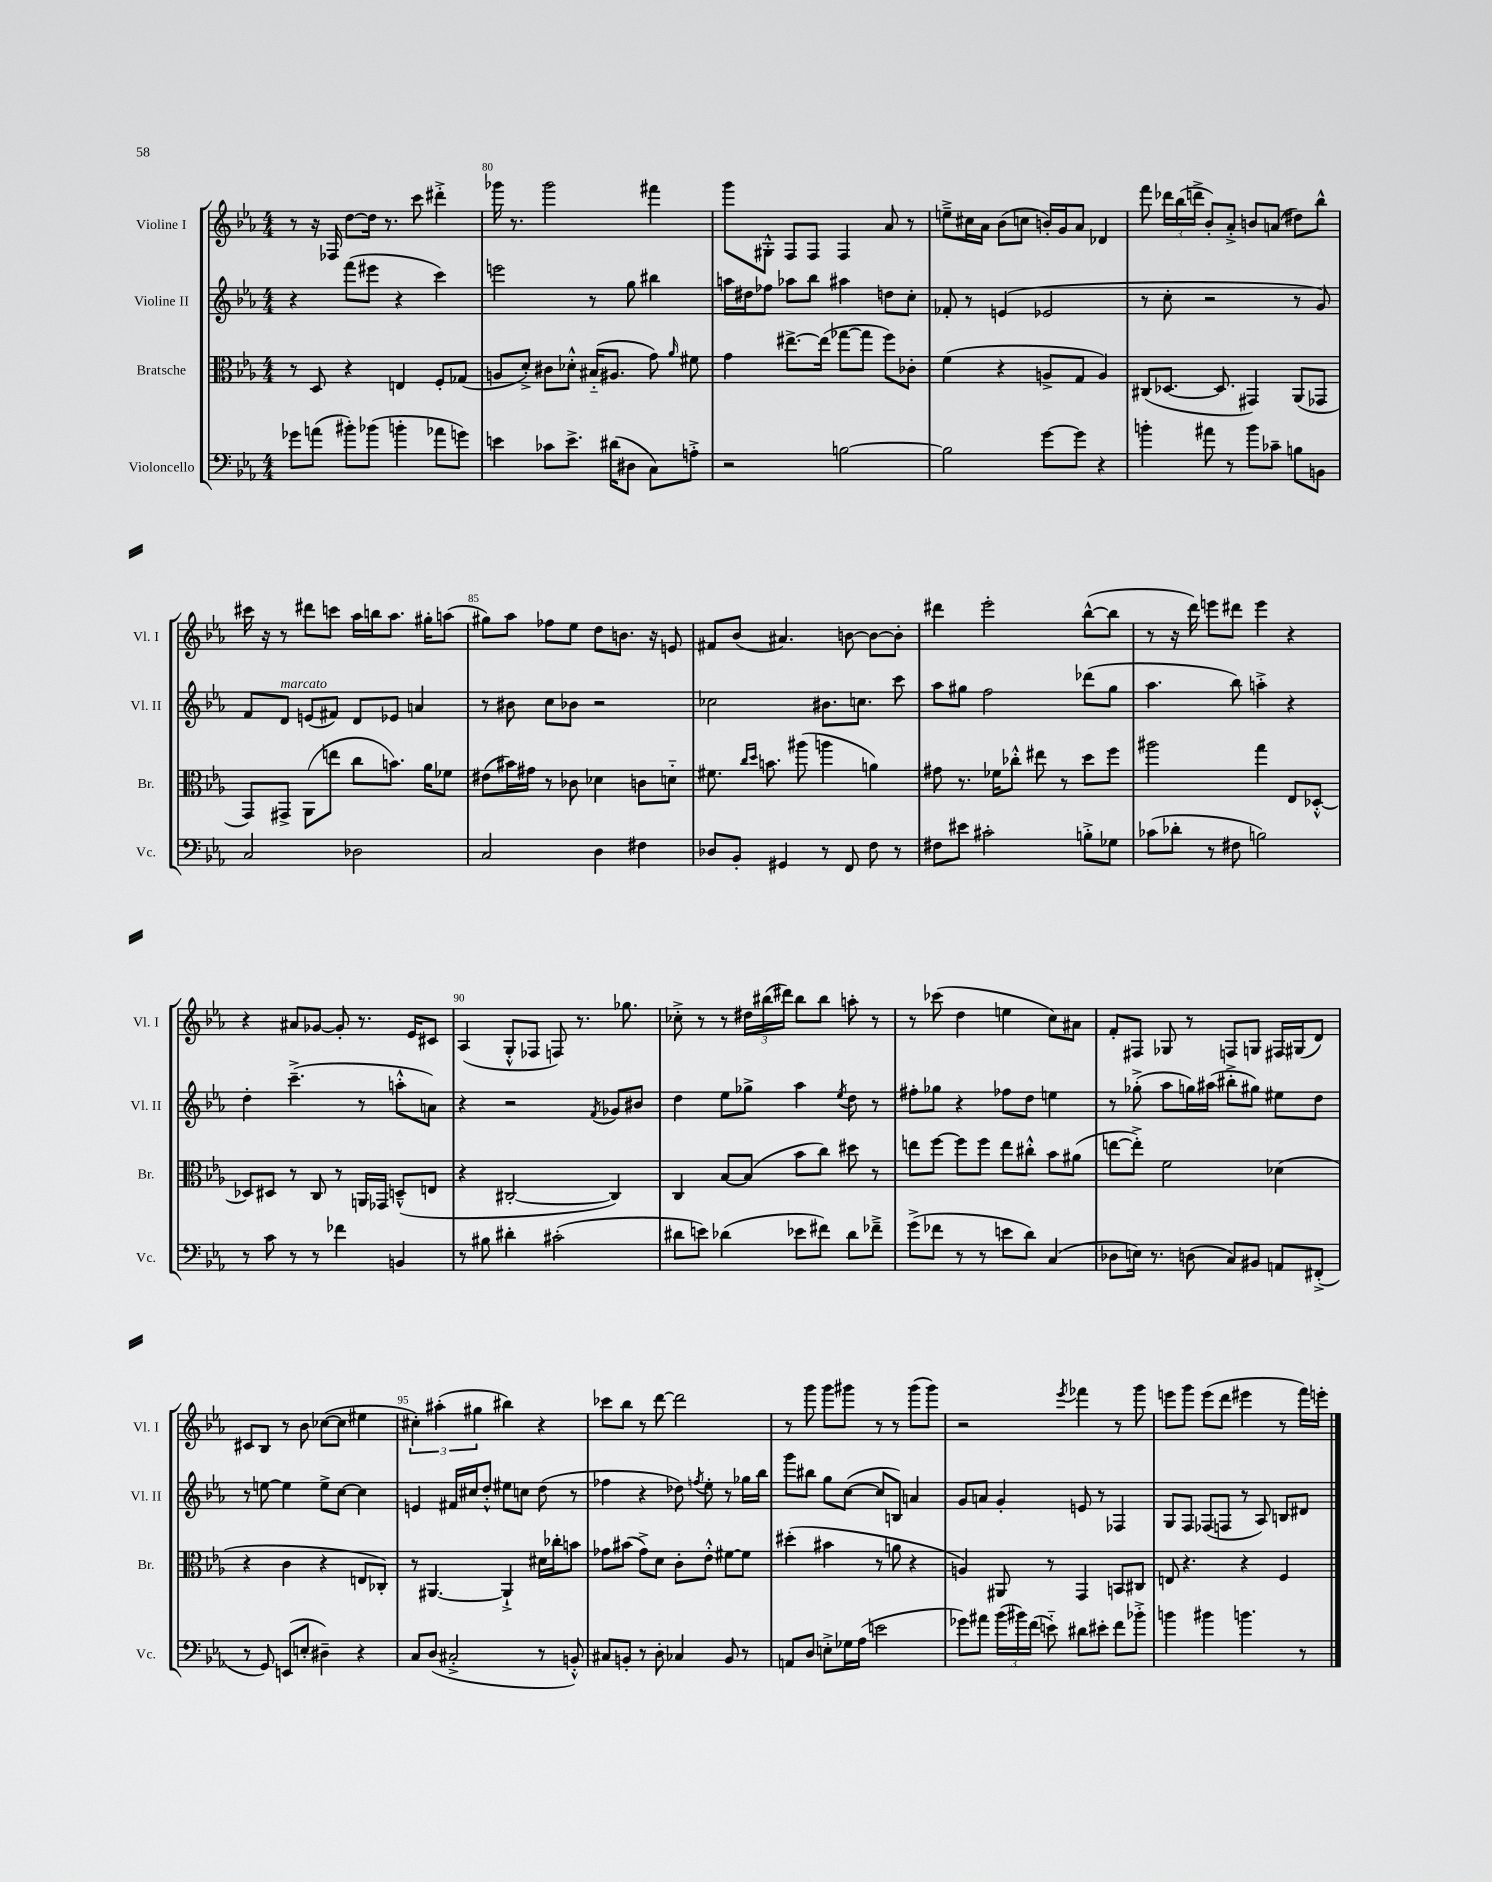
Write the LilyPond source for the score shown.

<<
\new StaffGroup <<
\new Staff = "s0" \with { instrumentName = "Violine I" shortInstrumentName = "Vl. I" } {
    \clef treble \key ees \major \numericTimeSignature \time 4/4
    \autoBeamOff r8 r16 fes16 d''8[~ d''16] r8. c'''8 dis'''4-.-> |
    ges'''16 r8. ges'''2 fis'''4 |
    g'''8[ gis8]-.-^ f8[ f8] f4 aes'8 r8 |
    e''8[---> cis''16 aes'16] bes'8[( c''8] b'16[-.) g'16 aes'8] des'4 |
    f'''8 \tuplet 3/2 { des'''16[ bes''16( d'''16]-> } bes'8[-.) aes'8]-.-> b'8[ a'8]( dis''8[) bes''8]-^ |
    cis'''16 r16 r8 dis'''8[ c'''8] aes''16[ b''16 aes''8.] gis''16[-. a''8]( |
    gis''8[) aes''8] fes''8[ ees''8] d''8[ b'8.] r16 e'8 |
    fis'8[ bes'8]( ais'4.) b'8~ b'8[~ b'8]-. |
    dis'''4 ees'''2-. bes''8[~-^( bes''8] |
    r8 r16 d'''16) e'''8[ dis'''8] e'''4 r4 |
    r4 ais'8[ ges'8]~ ges'8-. r8. ees'16[ cis'8] |
    aes4( g8[-.-^ fes8] f8) r8. ges''8. |
    ces''8-.-> r8 r8 \tuplet 3/2 { dis''16[ bis''16( dis'''16]) } bis''8[ bis''8] a''8-. r8 |
    r8 ces'''8( d''4 e''4 c''8[) ais'8] |
    f'8[-. fis8] ges8 r8 f8[ g8] fis16[ gis16( d'8]) |
    cis'8[ bes8] r8 bes'8 ces''8[~( ces''8] eis''4 |
    \tuplet 3/2 { cis''4-.) ais''4-.( gis''4 } bis''4) r4 |
    ces'''8[ bes''8] r8 d'''8~ d'''2 |
    r8 g'''8 g'''8[ gis'''8] r8 r8 gis'''8[( gis'''8]) |
    r2 \acciaccatura { ees'''8 } fes'''4 r8 g'''8 |
    e'''8[ g'''8] e'''8[( d'''8] eis'''4 r8 f'''16[) e'''16]-. \bar "|." |
}
\new Staff = "s1" \with { instrumentName = "Violine II" shortInstrumentName = "Vl. II" } {
    \clef treble \key ees \major \numericTimeSignature \time 4/4
    \autoBeamOff r4 f'''8[( eis'''8] r4 c'''4) |
    e'''2 r8 g''8 bis''4 |
    a''16[ dis''16 fes''8] aes''8[ bes''8] ais''4 d''8[ c''8]-. |
    fes'8-. r8 e'4( ees'2 |
    r8 c''8-. r2 r8 g'8) |
    f'8[ d'8]^\markup { \italic "marcato" } e'8[( fis'8]) d'8[ ees'8] a'4 |
    r8 bis'8 c''8[ bes'8] r2 |
    ces''2 bis'8.[ c''8.] c'''8 |
    aes''8[ gis''8] f''2 des'''8[( gis''8] |
    aes''4. bes''8) a''4-.-> r4 |
    d''4-. c'''4.--->( r8 a''8[-.-^ a'8]) |
    r4 r2 \acciaccatura { f'8 } ges'8[ bis'8] |
    d''4 ees''8[ ges''8]-> aes''4 \acciaccatura { ees''8 } d''8 r8 |
    fis''8[-. ges''8] r4 fes''8[ d''8] e''4 |
    r8 ges''8-.->( aes''8[ g''16) ais''16]( bis''8[-.-> gis''8]) eis''8[ d''8] |
    r8 e''8~ e''4 e''8[-> c''8]~ c''4 |
    e'4 fis'16[ cis''16 d''8]-.-^ eis''8[ c''8] d''8( r8 |
    fes''4 r4 des''8) \acciaccatura { f''8 } ees''8-. r8 ges''16[ bes''16] |
    g'''8[ bis''8] g''8[ c''8]~( c''8[ b8]) a'4 |
    g'8[ a'8] g'4-. e'8 r8 fes4 |
    g8[ f8] fes8[( f8] r8 aes8) b8[ dis'8] \bar "|." |
}
\new Staff = "s2" \with { instrumentName = "Bratsche" shortInstrumentName = "Br." } {
    \clef alto \key ees \major \numericTimeSignature \time 4/4
    \autoBeamOff r8 d8 r4 e4 f8[-. ges8]( |
    a8[ d'8]-.->) cis'8[ des'8]-.-^ bis16[-_( ais8.] g'8) \grace { aes'16 } fis'8 |
    g'4 eis''8.[~-> eis''16]( ges''8[~ ges''8] f''8[) ces'8]-. |
    f'4( r4 a8[-> g8] a4) |
    cis8[( des8.]~ des8. gis,4) aes,8[( ges,8] |
    g,8[) gis,8]-> aes,8[( e''8] c''8[ b'8.]) aes'16[ fes'8] |
    eis'8[( bis'16) gis'16] r8 ces'8 des'4 c'8[ d'8]-_ |
    fis'8. \grace { c''16[ d''16] } b'8. ais''8( a''4 a'4) |
    gis'8 r8. fes'16[ ces''8]-.-^ eis''8 r8 d''8[ f''8] |
    ais''2 g''4 ees8[ des8]~-.-^ |
    des8[ dis8] r8 c8 r8 a,16[ ges,16] d8[---^( e8] |
    r4 cis2~-. cis4) |
    c4 bes8[~ bes8]( bes'8[ c''8]) dis''8 r8 |
    e''8[ f''8]~ f''8[ f''8] e''8[ cis''8]-.-^ bes'8[ ais'8]( |
    e''8[~ e''8]-.->) f'2 des'4( |
    r4 c'4 r4 e8[ ces8]-.) |
    r8 ais,4.~ ais,4-!-> dis'16[ ces''16-. b'8] |
    ges'8[ bis'8]( ges'8[->) d'8] c'8[-. ees'8]-.-^ fis'8[~ fis'8] |
    dis''4-.( bis'4 r8 a'8 r4 |
    a4) ais,8 r8 g,4 b,8[ cis8] |
    e8 r4. r4 f4 \bar "|." |
}
\new Staff = "s3" \with { instrumentName = "Violoncello" shortInstrumentName = "Vc." } {
    \clef bass \key ees \major \numericTimeSignature \time 4/4
    \autoBeamOff ges'8[ a'8]( bis'8[-.) bes'8]( b'4-. aes'8[ g'8]) |
    e'4 ces'8[ e'8.]-> dis'16[( dis8] c8[) a8]-.-> |
    r2 b2~ |
    b2 g'8[~ g'8] r4 |
    b'4-. ais'8 r8 b'8[ ces'8]-- b8[ b,8] |
    c2 des2 |
    c2 d4 fis4 |
    des8[ bes,8]-. gis,4 r8 f,8 f8 r8 |
    fis8[ eis'8] cis'2-. b8[-.-> ges8] |
    ces'8[( des'8]-. r8 fis8 b2) |
    r8 c'8 r8 r8 fes'4 b,4 |
    r8 bis8 dis'4-. cis'2-.( |
    dis'8[ e'8]) des'4( ees'8[ fis'8]) des'8[ fes'8]---> |
    g'8[->( fes'8] r8 r8 e'8[ d'8]) c4( |
    des8[ e16]) r8. d8( c8[) bis,8] a,8[ fis,8]-.->( |
    r8 g,8) e,8[( e8]-. dis4--) r4 |
    c8[ d8]( cis2-.-> r8 b,8-.-^) |
    cis8[ b,8]-. r8 d8-. ces4 b,8 r8 |
    a,8[ d8] e8[-.-> ges16 aes16]( e'2 |
    ges'8[) ais'8] \tuplet 3/2 { bes'16[( bis'16) f'16]( } e'8-_) dis'8[ eis'8]-. f'8[ bes'8]-.-> |
    b'4 bis'4 b'4. r8 \bar "|." |
}
>>
>>
\layout { \context { \Score currentBarNumber = #79 \override BarNumber.break-visibility = ##(#f #t #t) barNumberVisibility = #(every-nth-bar-number-visible 5) } }
